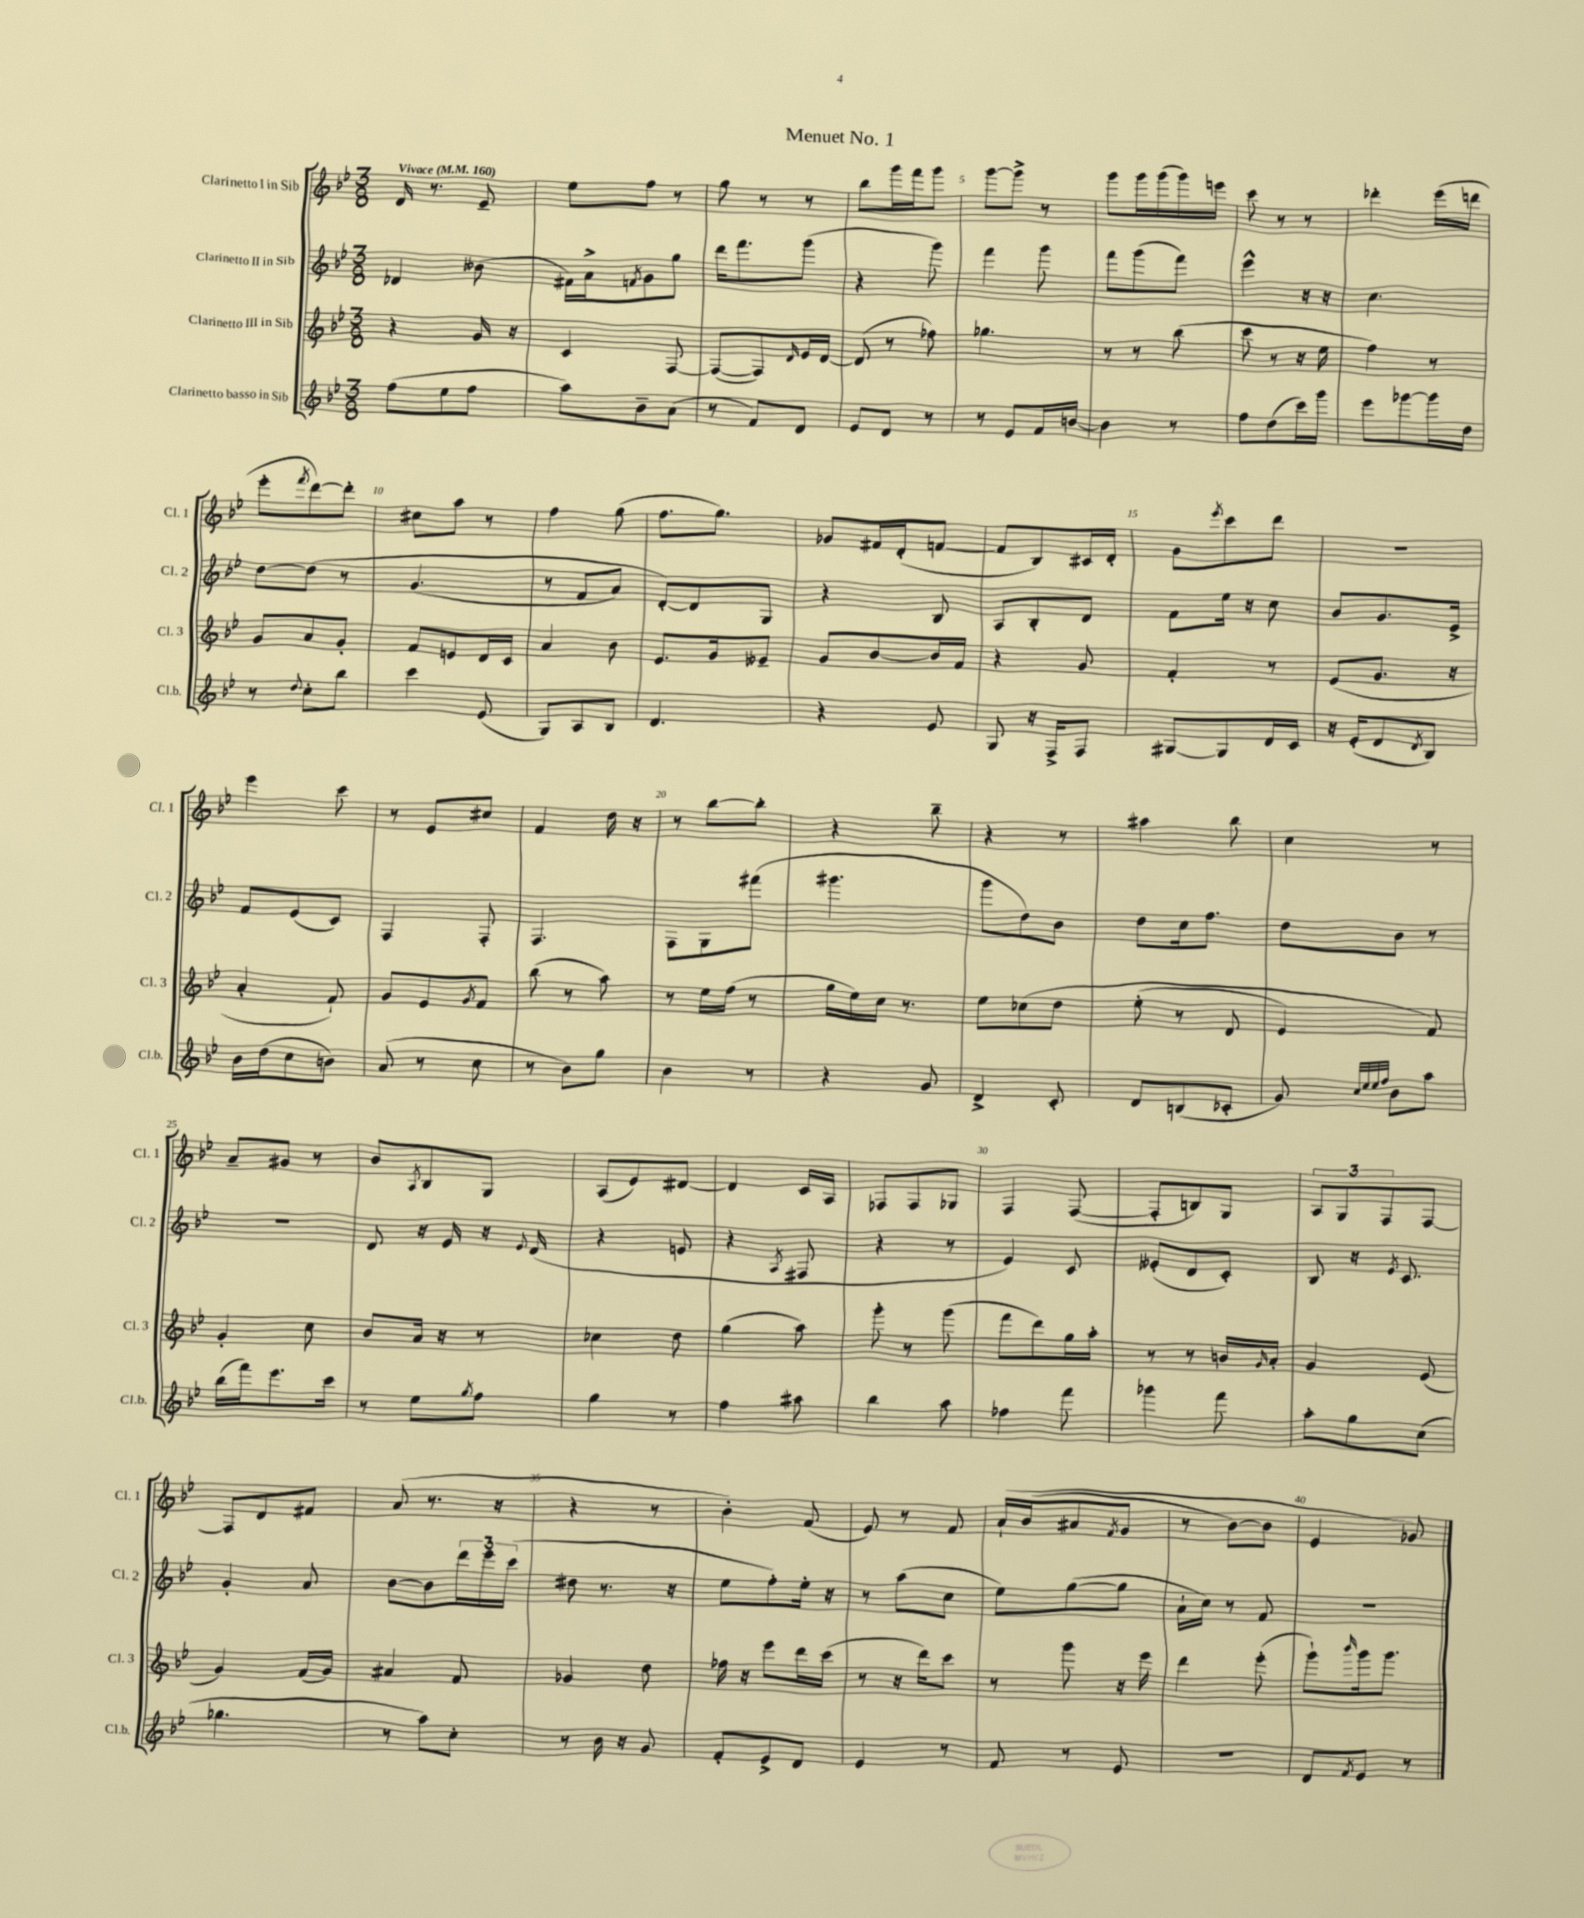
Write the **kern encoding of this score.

**kern	**kern	**kern	**kern
*part4	*part3	*part2	*part1
*staff4	*staff3	*staff2	*staff1
*I"Clarinetto basso in Sib	*I"Clarinetto III in Sib	*I"Clarinetto II in Sib	*I"Clarinetto I in Sib
*I'Cl.b.	*I'Cl. 3	*I'Cl. 2	*I'Cl. 1
*clefG2	*clefG2	*clefG2	*clefG2
*k[b-e-]	*k[b-e-]	*k[b-e-]	*k[b-e-]
*M3/8	*M3/8	*M3/8	*M3/8
*MM160	*MM160	*MM160	*MM160
=1	=1	=1	=1
!	!	!	!LO:TX:a:B:t=Vivace
(8ff\L	4r	4d-X/	16d/
.	.	.	8.r
8ee-\	.	.	.
8ff\J	16g/	(8b--X\	8e-~/
.	16r	.	.
=2	=2	=2	=2
8aa\L)	4c/	16f#X\LL)	8ee-\L
.	.	16a^\J	.
.	.	8qfn/	.
8b-~\	.	8g\	8ff\J
(8a\J	[8F/	8gg\J	8r
=3	=3	=3	=3
8r	(8F/L_	16ddd\KL	8gg\
.	.	8.fff\	.
8f/L)	8F/])	.	8r
.	16qqd/	.	.
8d/J	16e-/L	(8ggg\J	8r
.	[16d/JJ	.	.
=4	=4	=4	=4
8e-/L	(8d/]	4r	8bb-\L
8d/J	8r	.	16ggg\L
.	.	.	16fff\J
8r	8ff-X\)	8ggg\)	8ggg\J
=5	=5	=5	=5
8r	4.gg-X\	4fff\	[8ggg\L
8e-/L	.	.	8ggg^\J]
16f/L	.	8ggg\	8r
[16bn/JJ	.	.	.
=6	=6	=6	=6
4b\]	8r	8fff\L	8ggg\L
.	8r	(8ggg\	16ggg\L
.	.	.	(16ggg\
8r	(8bb-\	8fff\J)	16ggg\)
.	.	.	16eeen\JJ
=7	=7	=7	=7
8ff\L	8ccc\	4eee-^^\	8ccc\
(8dd\	8r	.	8r
16ccc\L)	16r	16r	8r
16ggg\JJ	16ee-\	16r	.
=8	=8	=8	=8
8eee-\L	4ff\)	4.cc\	4ddd-X'\
[8ggg-X\	.	.	.
16ggg-\L]	8r	.	(16eee-\LL
16dd\JJ	.	.	16dddn\JJ
!!LO:LB:g=z
=9	=9	=9	=9
8r	8g/L	[8dd\L	8eee-'\L
8qqdd/	.	.	8qfff/
8cc'\L	8a/	(8dd\J]	[8ddd\)
8bb-\J	8g'/J	8r	8ddd'\J]
=10	=10	=10	=10
4ccc\	8f/L	(4.g/	8cc#X\L
.	8en/	.	8aa\J
(8e-/	16d/L	.	8r
.	16c/JJ	.	.
=11	=11	=11	=11
8G/L)	4a/	8r	4ff\
8A/	.	8f/L	.
8B-/J	8b-\	8a/J)	(8gg\
=12	=12	=12	=12
4.d/	8.e-/L	[8d'/L)	8.ff\L
.	.	8d/]	.
.	16g/k	.	8.gg\J)
.	8e--X~/J	8G/J	.
=13	=13	=13	=13
4r	8g/L	4r	8g-X/L
.	[8b-/	.	16f#X/L
.	.	.	(16d'/J
8e-/	16b-/L]	8B-/	[8fn/J
.	16f/JJ	.	.
=14	=14	=14	=14
8G/	4r	8A/L	8f/L]
16r	.	8B-'/	8B-/)
16F^/KL	.	.	.
8F/J	8g/	8d/J	16c#X/L
.	.	.	16d'/JJ
=15	=15	=15	=15
[8G#X/L	4f'/	8f\L	8g\L
.	.	.	8qeee-/
8G#/]	.	16ee-\Jk	8ccc\
.	.	16r	.
16d/L	8r	8cc\	8ddd\J
16c/JJ	.	.	.
=16	=16	=16	=16
16r	(8e-/L	8b-/L	4.r
(16e-'/KL	.	.	.
8d/	8.g/J	8.g/	.
8qd/	.	.	.
8B-/J)	.	.	.
.	16r	16e-^/Jk	.
!!LO:LB:g=z
=17	=17	=17	=17
16b-\LL	4a'/	8f/L	4eee-\
(16dd\J	.	.	.
8cc\	.	(8e-/	.
8bn\J)	8f`/)	8c/J)	8ccc\
=18	=18	=18	=18
(8a/	8g/L	4F/	8r
8r	8e-/	.	8e-/L
.	8qg/	.	.
8cc\	8f/J	8F'/	8cc#X/J
=19	=19	=19	=19
8r	(8bb-\	4.F/	4f/
8b-\L)	8r	.	.
8gg\J	8aa\)	.	16dd\
.	.	.	16r
=20	=20	=20	=20
4b-\	8r	8F\L	8r
.	16ee-\LL	8G\	[8bb-\L
.	(16ff\JJ	.	.
8r	8r	(8fff#X\J	8bb-'\J]
=21	=21	=21	=21
4r	16gg\LL	4.ggg#X\	4r
.	16ee-\)	.	.
.	16cc\JJ	.	.
.	8.r	.	.
8g/	.	.	8bb-~\
=22	=22	=22	=22
4d^/	8ee-\L	8ggg\L	4r
.	(8cc-X\	8dd\)	.
8c'/	8dd\J	8b-\J	8r
=23	=23	=23	=23
8d/L	(8ee-'\	8dd\L	4aa#X\
(8Bn/	8r	16cc\k	.
.	.	8.ff\J	.
8c-X'/J	8d/	.	8bb-\
=24	=24	=24	=24
8g/)	4e-/)	8dd\L	4cc\
32qqcc/LLL	.	.	.
32qqee-/	.	.	.
32qqee-/	.	.	.
32qqff/JJJ	.	.	.
8b-\L	.	8b-\J	.
8aa\J	8f/)	8r	8r
!!LO:LB:g=z
=25	=25	=25	=25
(16bb-\LL	4g'/	4.r	8a~/L
16fff\J)	.	.	.
8.eee-\	.	.	8g#X/J
.	8cc\	.	8r
16ccc\Jk	.	.	.
=26	=26	=26	=26
8r	8b-/L	8d/	8b-/L
.	.	.	8qA/
8ee-\L	16a/Jk	16r	8B-/
.	16r	16e-/	.
8qgg/	.	.	.
8ff\J	8r	16r	8G/J
.	.	8qqe-/	.
.	.	(16d/	.
=27	=27	=27	=27
4gg\	4cc-X\	4r	(8A/L
.	.	.	8e-/)
8r	8dd\	8en/	[8d#X/J
=28	=28	=28	=28
4ff\	(4gg\	4r	4d#/]
.	.	8qA/	.
8aa#X\	8aa\)	8F#X/	16c/LL
.	.	.	16A/JJ
=29	=29	=29	=29
4bb-\	8ggg'\	4r	8F-X/L
.	8r	.	8F-/
8aa\	(8ggg\	8r	8G-X/J
=30	=30	=30	=30
4ff-X\	8fff\L	4e-/)	4F/
.	8ddd\)	.	.
8fff\	16gg\L	8c/	([8F/
.	16aa'\JJ	.	.
=31	=31	=31	=31
4ggg-X\	8r	(8e--X'/L	8F'/L]
.	8r	8d/	8Bn/)
8fff\	16bn/LL	8c'/J)	8G/J
.	16qqg/	.	.
.	16a'/JJ	.	.
=32	=32	=32	=32
8aa'\L	4g/	8B-/	12A/L
.	.	.	12G/
8gg\	.	16r	.
.	.	.	12F/
.	.	8qe-/	.
.	.	8.c/	.
(8cc\J	(8e-/	.	[8F/J
!!LO:LB:g=z
=33	=33	=33	=33
4.gg-X\	4g/)	4g'/	8F/L]
.	.	.	8d/
.	(16f/LL	8a/	8f#X/J
.	16g/JJ)	.	.
=34	=34	=34	=34
8r	4a#X/	[8b-\L	(8a/
8aa\L)	.	8b-\]	8.r
8cc'\J	8f/	24ddd\L	.
.	.	24eee-\	.
.	.	.	16r
.	.	(24ccc\JJ	.
=35	=35	=35	=35
8r	4g-X/	8dd#X\	4r
16b-\	.	8.r	.
16r	.	.	.
8g/	8dd\	.	8r
.	.	16r	.
=36	=36	=36	=36
8f'/L	16ff-X\	8ee-\L	4b-'\)
.	16r	.	.
8e-^/	8eee-\L	8ff'\)	.
8d/J	16ddd\L	16ee-'\Jk	(8f/
.	(16ccc\JJ	16r	.
=37	=37	=37	=37
4e-/	8r	8r	8e-/)
.	16r	(8aa\L	8r
.	16ddd\KL)	.	.
8r	8ccc\J	8cc\J	8f/
=38	=38	=38	=38
8f/	8r	8ee-\L)	(16a`/LL
.	.	.	(16b-/J
8r	8ggg\	([8gg\	8a#X/
.	.	.	8qf/
8e-/	16r	8gg\J]	8g/J
.	16eee-\	.	.
=39	=39	=39	=39
4.r	4ddd\	16a`\LL	8r
.	.	16cc\JJ)	.
.	.	8r	[8b-\L)
.	(8eee-'\	8f/	8b-\J]
=40	=40	=40	=40
8d/L	8ggg`\L)	4.r	4e-/
8qf/	16qqbbb-/	.	.
8e-/J	16ggg\k	.	.
.	8.ggg\J	.	.
8r	.	.	8g-X/)
==	==	==	==
*-	*-	*-	*-
